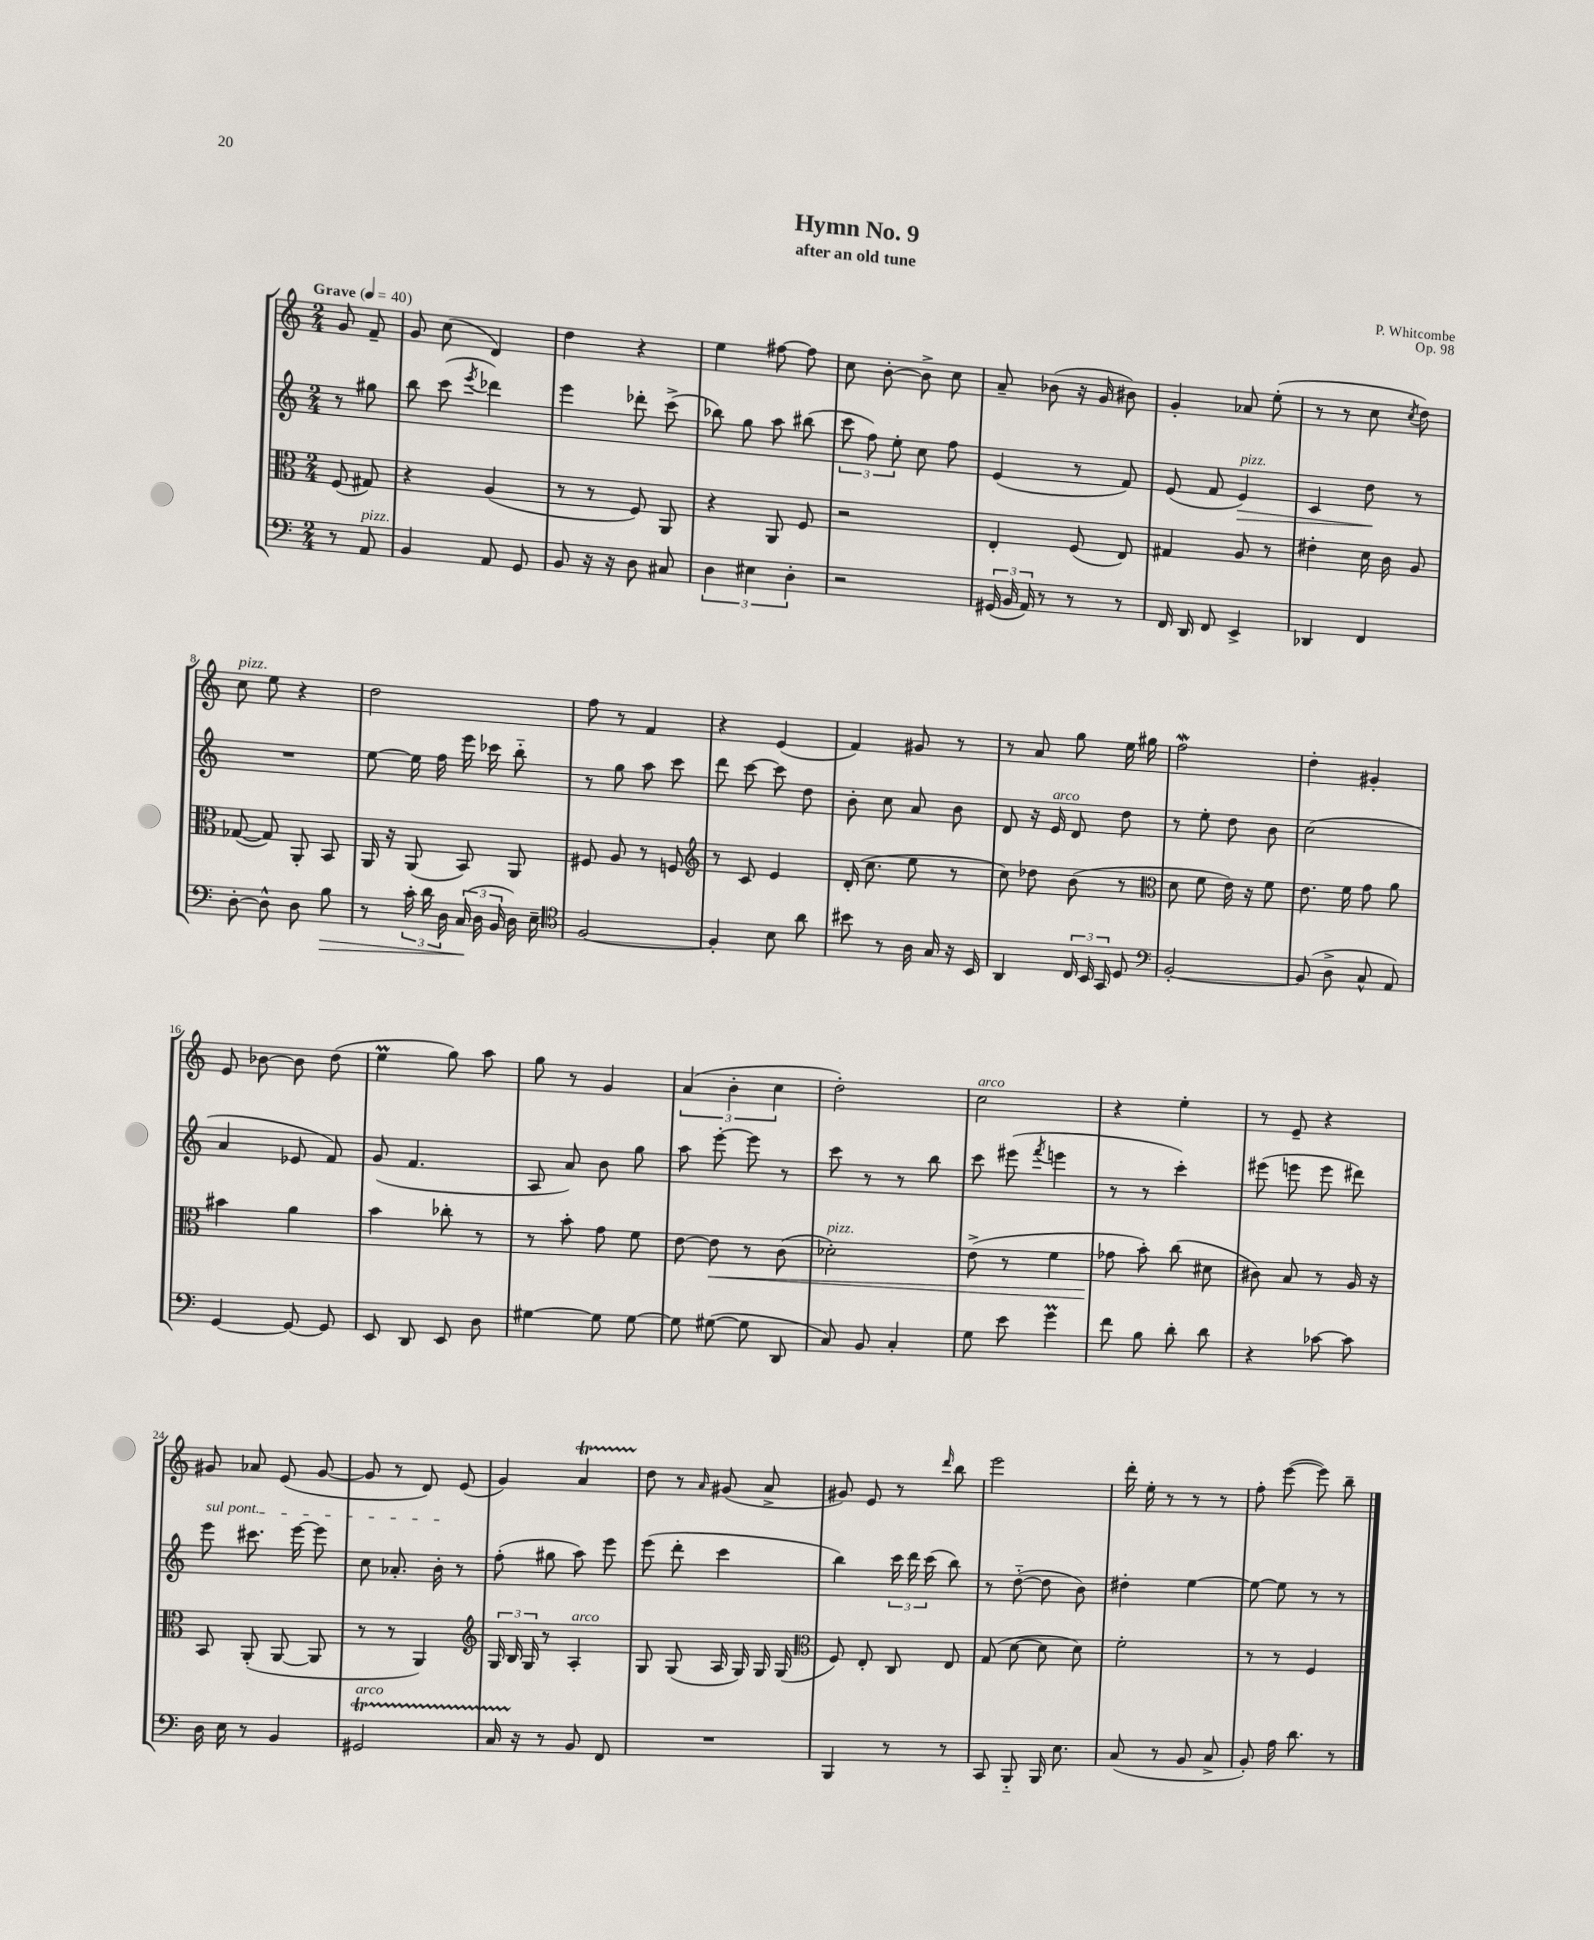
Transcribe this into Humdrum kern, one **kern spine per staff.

**kern	**kern	**kern	**kern
*staff4	*staff3	*staff2	*staff1
*clefF4	*clefC3	*clefG2	*clefG2
*k[]	*k[]	*k[]	*k[]
*M2/4	*M2/4	*M2/4	*M2/4
*MM40	*MM40	*MM40	*MM40
8r	(8F	8r	8g
8AA	8G#)	8gg#	8f~
=	=	=	=
4BB	4r	8bb	8g
.	.	(8ccc	(8cc
.	.	8qeee	.
8AA	(4A	4ddd-)	4d)
8GG	.	.	.
=	=	=	=
8BB	8r	4eee	4dd
16r	8r	.	.
16r	.	.	.
8D	8F)	8ddd-'	4r
8C#	8AA	(8ccc^	.
=	=	=	=
6D	4r	8bb-)	4ee
.	.	8gg	.
6E#	.	.	.
.	8AA	8aa	[8ff#
6D'	.	.	.
.	8F	(8bb#	8ff#]
=	=	=	=
2r	2r	12ccc	8cc
.	.	12ff)	.
.	.	.	[8b'
.	.	12ee'	.
.	.	8cc	8b^]
.	.	8ff	8cc
=	=	=	=
(24GG#	4E'	(4e	8a~
24BB	.	.	.
24AA)	.	.	.
8r	.	.	(8b-
8r	(8F	8r	16r
.	.	.	16g
8r	8E)	8f)	8b#)
=	=	=	=
16FF	4G#	(8e	4g'
16DD	.	.	.
8FF	.	8f	.
4EE^	8A	4e)	8a-
.	8r	.	(8ee'
=	=	=	=
4DD-	4e#'	4c	8r
.	.	.	8r
4FF	16d	8dd	8cc
.	16c	.	.
.	.	.	8qcc
.	8A	8r	8dd)
=	=	=	=
[8D'	([8G-	2r	8cc
8D^^]	8G-])	.	8ee
8D	8AA'	.	4r
8B	8BB	.	.
=	=	=	=
8r	16AA	[8ee	2dd
.	16r	.	.
24c'	(8AA	16ee]	.
24d	.	.	.
.	.	16ff	.
24D	.	.	.
(24C	8BB)	16eee	.
24D	.	.	.
.	.	16ccc-	.
24BB	.	.	.
16D)	8AA	8bb'~	.
16E~	.	.	.
=	=	=	=
*clefC4	*	*	*
[2F	8F#	8r	8ff
.	8A	8gg	8r
.	8r	8aa	4f
.	8F	8ccc	.
=	=	=	=
*	*clefG2	*	*
4F']	8r	8ddd	4r
.	8c	[8ccc	.
8B	4e	8ccc]	(4e
8a	.	8dd	.
=	=	=	=
8b#	(16d'	8b'	4f)
.	8.cc	.	.
8r	.	8cc	.
16A	8ee	8a	8g#
16G	.	.	.
16r	8r	8b	8r
16BB	.	.	.
=	=	=	=
4AA	8cc)	8d	8r
.	8dd-	16r	8a
.	.	16e	.
24C	(8b	8d	8gg
24BB	.	.	.
24GG	.	.	.
8D	8r	8dd	16ee
.	.	.	16gg#
=	=	=	=
*clefF4	*clefC3	*	*
[2BB'	8d	8r	2ff
.	8f	8ee'	.
.	16e)	8dd	.
.	16r	.	.
.	8f	8b	.
=	=	=	=
(8BB]	8.e	(2cc	4dd'
8D^	.	.	.
.	16f	.	.
8C^^	8g	.	4g#'
8AA)	8a	.	.
=	=	=	=
[4GG	4b#	4a	8e
.	.	.	[8b-
8GG_	4a	8e-	8b-]
8GG]	.	8f)	(8dd
=	=	=	=
8EE	4b	(8g	4ee
8DD	.	4.f	.
8EE	8cc-'	.	8gg)
8D	8r	.	8aa
=	=	=	=
[4G#	8r	8A	8gg
.	8b'	8a)	8r
8G#]	8g	8b	4g
[8G#	8f	8gg	.
=	=	=	=
8G#]	[8e	8aa	(6a
([8G#	8e]	[8eee'	.
.	.	.	6b'
8G#]	8r	8eee]	.
.	.	.	6cc
8DD	(8c	8r	.
=	=	=	=
8C)	2d-')	8ccc	2dd')
8BB	.	8r	.
4C'	.	8r	.
.	.	8bb	.
=	=	=	=
8G	(8e^	8ccc	2cc
8e	8r	(8eee#	.
.	.	8qfff	.
4g	4f	4eee	.
=	=	=	=
8f	8g-	8r	4r
8B	8b')	8r	.
8d'	(8cc	4ccc')	4ee'
8d	8d#	.	.
=	=	=	=
4r	8c#)	(8eee#	8r
.	8B	8eee	8e~
[8c-	8r	8eee	4r
8c-]	16A	8ddd#)	.
.	16r	.	.
=	=	=	=
16D	8BB	8eee	8g#
16E	.	.	.
8r	(8AA'	8.ccc#	8a-
4BB	[8AA	.	(8e
.	.	[16eee	.
.	8AA]	8eee]	[8g#
=	=	=	=
2GG#	8r	8cc	8g#]
.	8r	8.a-'	8r
.	4AA)	.	8d)
.	.	16b'	.
.	.	8r	(8e
=	=	=	=
*	*clefG2	*	*
16C	24G	(8ff'	4g)
.	24B	.	.
16r	.	.	.
.	24G	.	.
8r	8r	8gg#	.
8BB	4A'	8aa)	4a
8FF	.	8eee	.
=	=	=	=
2r	8G	(8eee	8dd
.	(8G	8ddd'	8r
.	.	.	16qqa
.	16A	4ccc	(8g#
.	16G)	.	.
.	16G	.	8a^
.	(16G	.	.
=	=	=	=
*	*clefC3	*	*
4BBB	8F)	4bb)	8g#)
.	8E'	.	8e
8r	8C	24ccc	8r
.	.	24ddd	.
.	.	(24ccc	.
.	.	.	16qqddd
8r	8E	8bb)	8bb
=	=	=	=
8CC	(8G	8r	2eee
8BBB'~	[8d	([8dd'~	.
16BBB	8d]	8dd]	.
8.E	.	.	.
.	8d)	8b)	.
=	=	=	=
(8C	2f'	4dd#'	16ddd'
.	.	.	16ee'
8r	.	.	8r
8BB	.	[4ee	8r
8C^	.	.	8r
=	=	=	=
8BB')	8r	8ee_	8ff'
16A	8r	8ee]	([8eee
8.d	.	.	.
.	4F	8r	8eee])
8r	.	8r	8bb~
==	==	==	==
*-	*-	*-	*-
